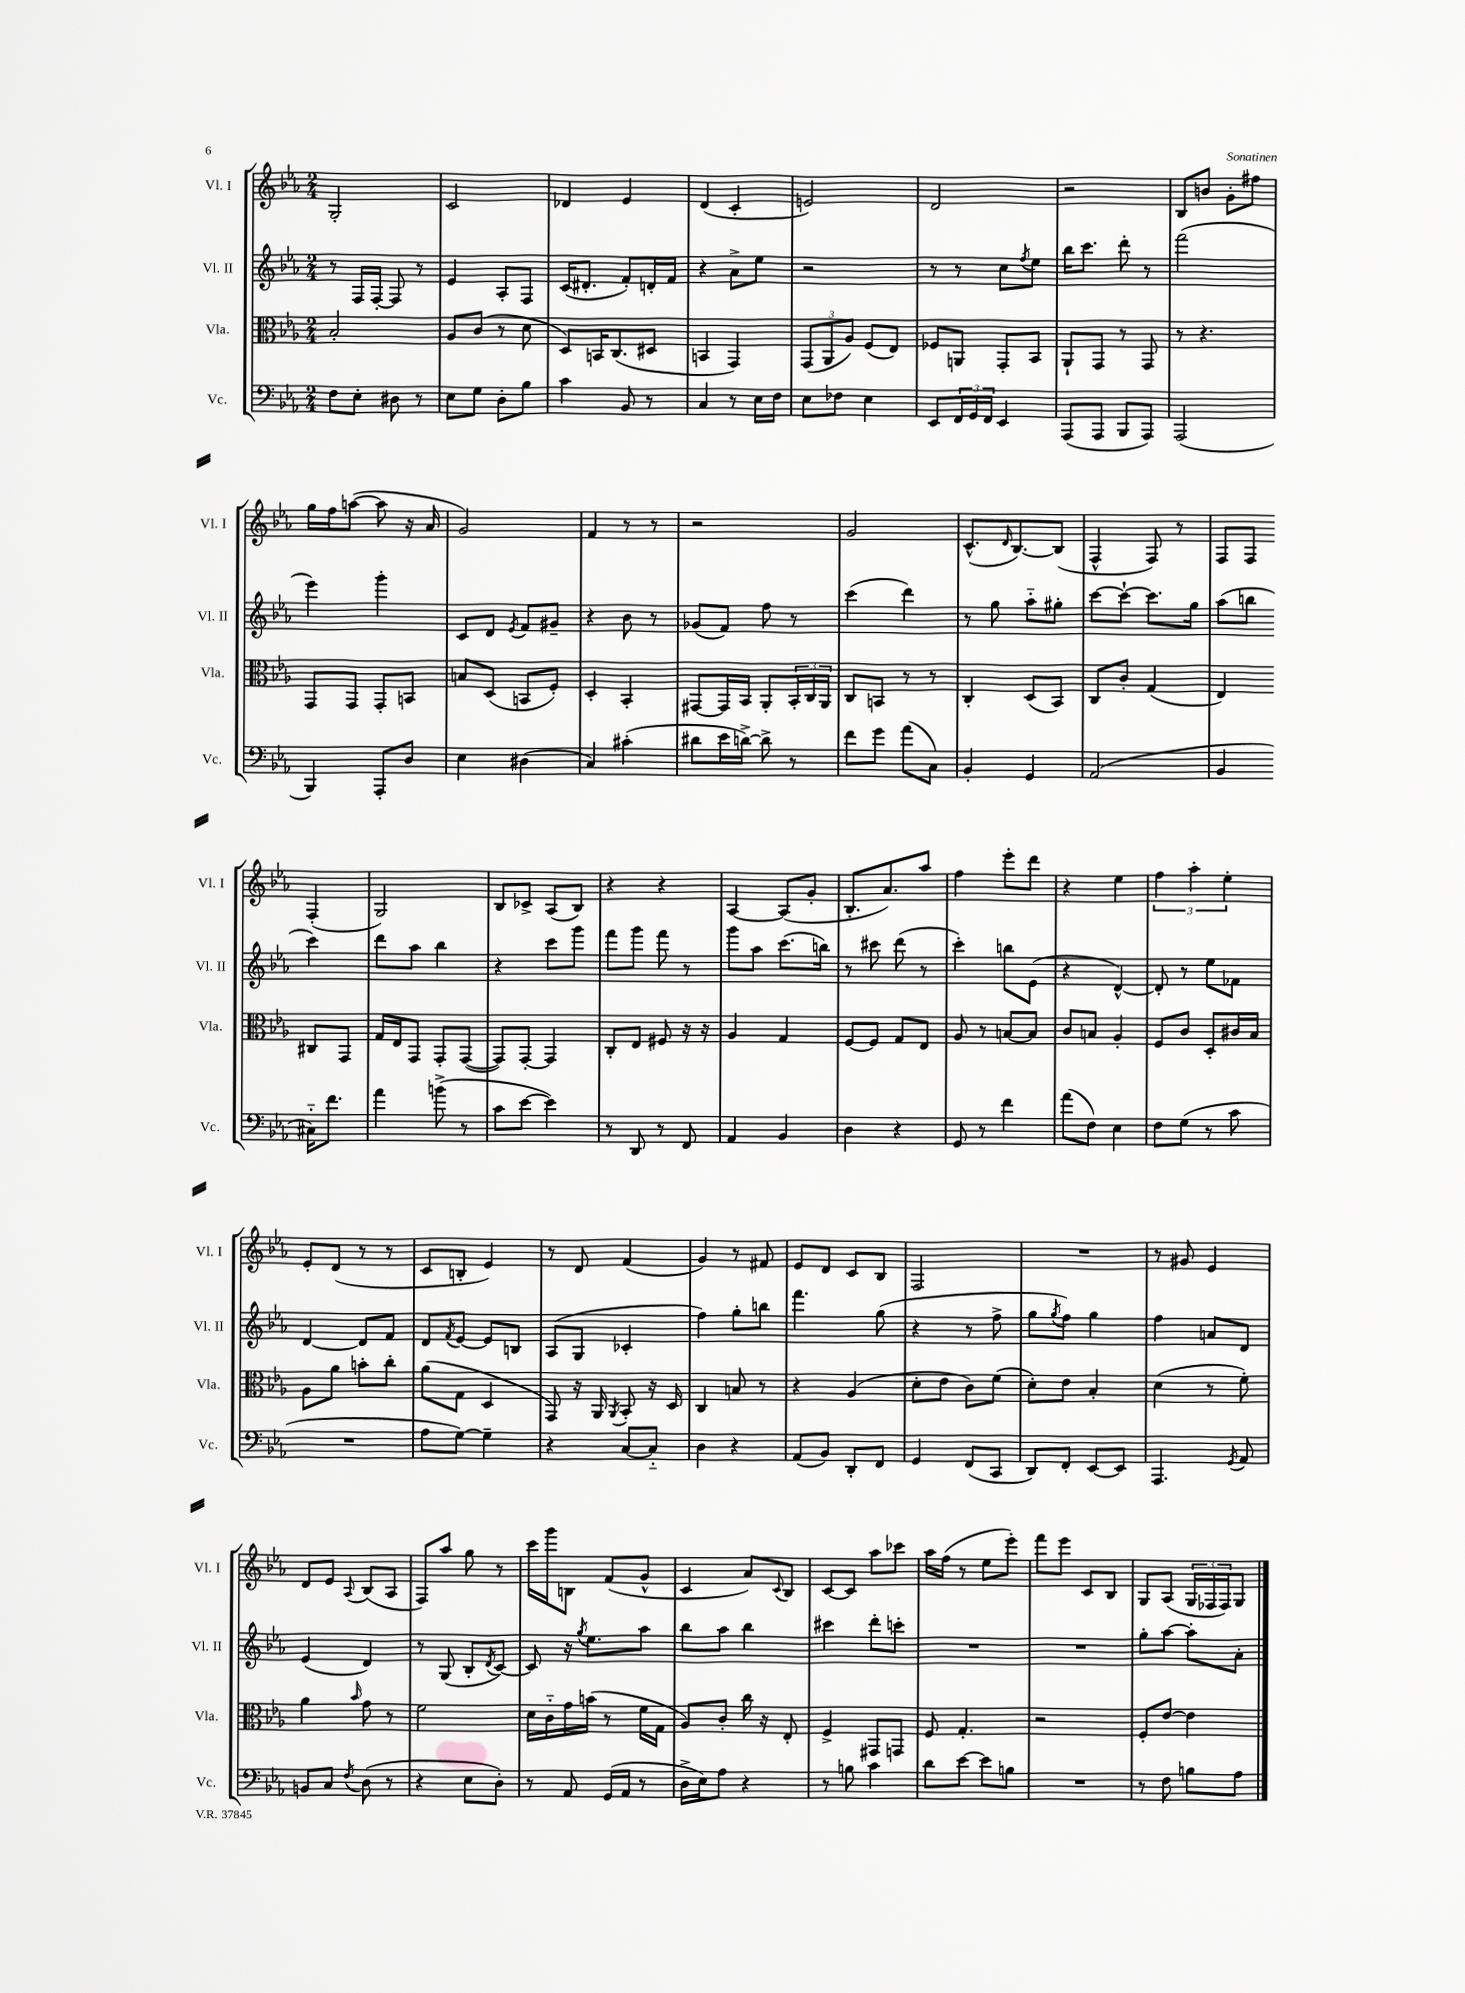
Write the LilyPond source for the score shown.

<<
\new StaffGroup <<
\new Staff = "s0" \with { instrumentName = "Vl. I" shortInstrumentName = "Vl. I" } {
    \clef treble \key ees \major \numericTimeSignature \time 2/4
    g2-. |
    c'2 |
    des'4 ees'4 |
    d'4( c'4-. |
    e'2) |
    d'2 |
    r2 |
    bes8 b'8 g'8-. fis''8 |
    g''16 f''16 a''8~( a''8 r16 aes'16 |
    g'2) |
    f'4 r8 r8 |
    r2 |
    g'2 |
    c'8.-^( \grace { d'16 } bes8.~) bes8( |
    f4-^ f8) r8 |
    f8 f8 f4-.( |
    g2) |
    bes8 ces'8-> aes8( bes8) |
    r4 r4 |
    aes4~ aes8( g'8-. |
    bes8.-. aes'8.) aes''8 |
    f''4 ees'''8-. d'''8 |
    r4 ees''4 |
    \tuplet 3/2 { f''4 aes''4-. ees''4-. } |
    ees'8-. d'8( r8 r8 |
    c'8 b8-. ees'4) |
    r8 d'8 f'4( |
    g'4) r8 fis'8 |
    ees'8 d'8 c'8 bes8 |
    f2 |
    R2 |
    r8 gis'8 ees'4 |
    d'8 ees'8 \appoggiatura { aes8 } bes8( aes8 |
    f8) aes''8 g''8 r8 |
    c'''16 g'''16 b8 f'8( g'8-^ |
    c'4 aes'8) \appoggiatura { c'8 } bes8 |
    c'8~ c'8 aes''8 ces'''8 |
    aes''16 f''16( r8 ees''8 ees'''8-.) |
    f'''8 ees'''8 c'8 bes8 |
    g8 aes8( \tuplet 3/2 { g16 fes16 fes16) } g8 \bar "|." |
}
\new Staff = "s1" \with { instrumentName = "Vl. II" shortInstrumentName = "Vl. II" } {
    \clef treble \key ees \major \numericTimeSignature \time 2/4
    r8 f16 f16~-. f8 r8 |
    ees'4 aes8-. f8 |
    c'16( dis'8.-. f'8-.) d'16-. f'16 |
    r4 aes'8-> ees''8 |
    r2 |
    r8 r8 c''8 \acciaccatura { f''8 } ees''8 |
    bes''16 c'''8. d'''8-. r8 |
    f'''2( |
    ees'''4) g'''4-. |
    c'8 d'8 \acciaccatura { ees'8 } f'8 gis'8-- |
    r4 bes'8 r8 |
    ges'8( f'8) f''8 r8 |
    c'''4( d'''4) |
    r8 g''8 aes''8-_ gis''8-. |
    c'''8~ c'''8~-! c'''8. g''16 |
    aes''8( b''8 c'''4) |
    d'''8 aes''8 bes''4 |
    r4 c'''8 g'''8 |
    f'''8 g'''8 f'''8 r8 |
    g'''8 aes''8 c'''8.( b''16) |
    r8 cis'''8 d'''8( r8 |
    c'''4-.) b''8 ees'8( |
    r4 d'4~-^) |
    d'8-. r8 ees''8 fes'8 |
    d'4~ d'8 f'8 |
    d'8 \acciaccatura { f'8 } ees'8~ ees'8 b8 |
    aes8( g8 ces'4-. |
    f''4) g''8-. b''8 |
    f'''4. g''8( |
    r4 r8 f''8-> |
    g''8 \acciaccatura { g''8 } f''8) g''4 |
    f''4 a'8 d'8 |
    ees'4( d'4) |
    r8 g8( bes8-. \acciaccatura { d'8 } c'8~) |
    c'8 r16 \acciaccatura { g''8 } ees''8. aes''8 |
    bes''8 aes''8 bes''4 |
    cis'''4 d'''8-. c'''8-. |
    R2 |
    R2 |
    g''8-. aes''8~ aes''8-. aes'8-. \bar "|." |
}
\new Staff = "s2" \with { instrumentName = "Vla." shortInstrumentName = "Vla." } {
    \clef alto \key ees \major \numericTimeSignature \time 2/4
    bes2-. |
    aes8 c'8( r8 d'8 |
    d8) b,16 c8.( dis8 |
    b,4 g,4) |
    \tuplet 3/2 { g,8( aes,8 aes8) } f8( ees8) |
    fes8 a,8 g,8-. bes,8 |
    aes,8-! g,8 r8 g,8 |
    r8 r4. |
    g,8 g,8 g,8-. b,8 |
    b8 d8( b,8 f8-.) |
    d4-. bes,4-. |
    gis,8~ gis,16 bes,16 aes,8-. \tuplet 3/2 { bes,16-. c16 aes,16 } |
    c8 b,8 r8 r8 |
    c4-. d8( bes,8) |
    c8 c'8-. g4( |
    ees4) cis8 g,8 |
    g16 ees16 g,8 g,8-. g,8~( |
    g,8) g,8~-. g,4 |
    c8-. ees8 fis8 r16 r16 |
    aes4 g4 |
    f8~ f8 g8 ees8 |
    aes8 r8 b8~ b8 |
    c'8 b8 aes4-. |
    f8 c'8 d8-. cis'16 bes16 |
    aes8 aes'8 b'8-. c''8-. |
    aes'8( g8 d4 |
    g,8) r16 aes,16 \acciaccatura { aes,8 } bes,8-. r16 d16 |
    c4 b8 r8 |
    r4 aes4( |
    d'8-. ees'8 c'8) f'8( |
    d'8-.) ees'8 bes4-. |
    d'4( r8 f'8-.) |
    aes'4 \grace { bes'16 } g'8 r8 |
    f'2 |
    d'16 c'16-_ g'16 b'16( r8 f'16 g16 |
    aes8) c'8-. c''16 r16 ees8-. |
    f4-> gis,8 g,8 |
    f8 g4.-. |
    r2 |
    f8-. ees'8~ ees'4 \bar "|." |
}
\new Staff = "s3" \with { instrumentName = "Vc." shortInstrumentName = "Vc." } {
    \clef bass \key ees \major \numericTimeSignature \time 2/4
    f8 ees8-. dis8 r8 |
    ees8 g8 d8-. bes8 |
    c'4 bes,8 r8 |
    c4 r8 ees16 f16 |
    ees8 fes8 ees4 |
    ees,8 \tuplet 3/2 { f,16 g,16 f,16 } ees,4 |
    aes,,8( aes,,8 bes,,8 aes,,8) |
    aes,,2( |
    bes,,4) aes,,8-. d8 |
    ees4 dis4( |
    c4) cis'4-.( |
    dis'8 ees'16 d'16~->) d'8-> r8 |
    f'8 g'8 aes'8( c8) |
    bes,4-. g,4 |
    aes,2( |
    bes,4 cis16-_) f'8. |
    aes'4 b'8->( r8 |
    c'8 ees'8~ ees'4) |
    r8 d,8 r8 f,8 |
    aes,4 bes,4 |
    d4 r4 |
    g,8 r8 f'4 |
    aes'8( f8) ees4 |
    f8 g8( r8 c'8 |
    R2 |
    aes8 g8~) g4-- |
    r4 c8~ c8-_ |
    d4 r4 |
    aes,8( bes,8) d,8-. f,8 |
    g,4 f,8( c,8 |
    d,8) f,8-. ees,8~ ees,8 |
    aes,,4. \acciaccatura { g,8 } aes,8 |
    b,8 c8 \acciaccatura { f8 } d8( r8 |
    r4 ees8 d8-.) |
    r8 aes,8 g,16( aes,16 r8 |
    d16-> ees16) aes8 r4 |
    r8 b8 c'4 |
    d'8 ees'8~ ees'8 b8 |
    R2 |
    r8 f8 b8 aes8 \bar "|." |
}
>>
>>
\layout { \context { \Score \remove "Bar_number_engraver" } }
